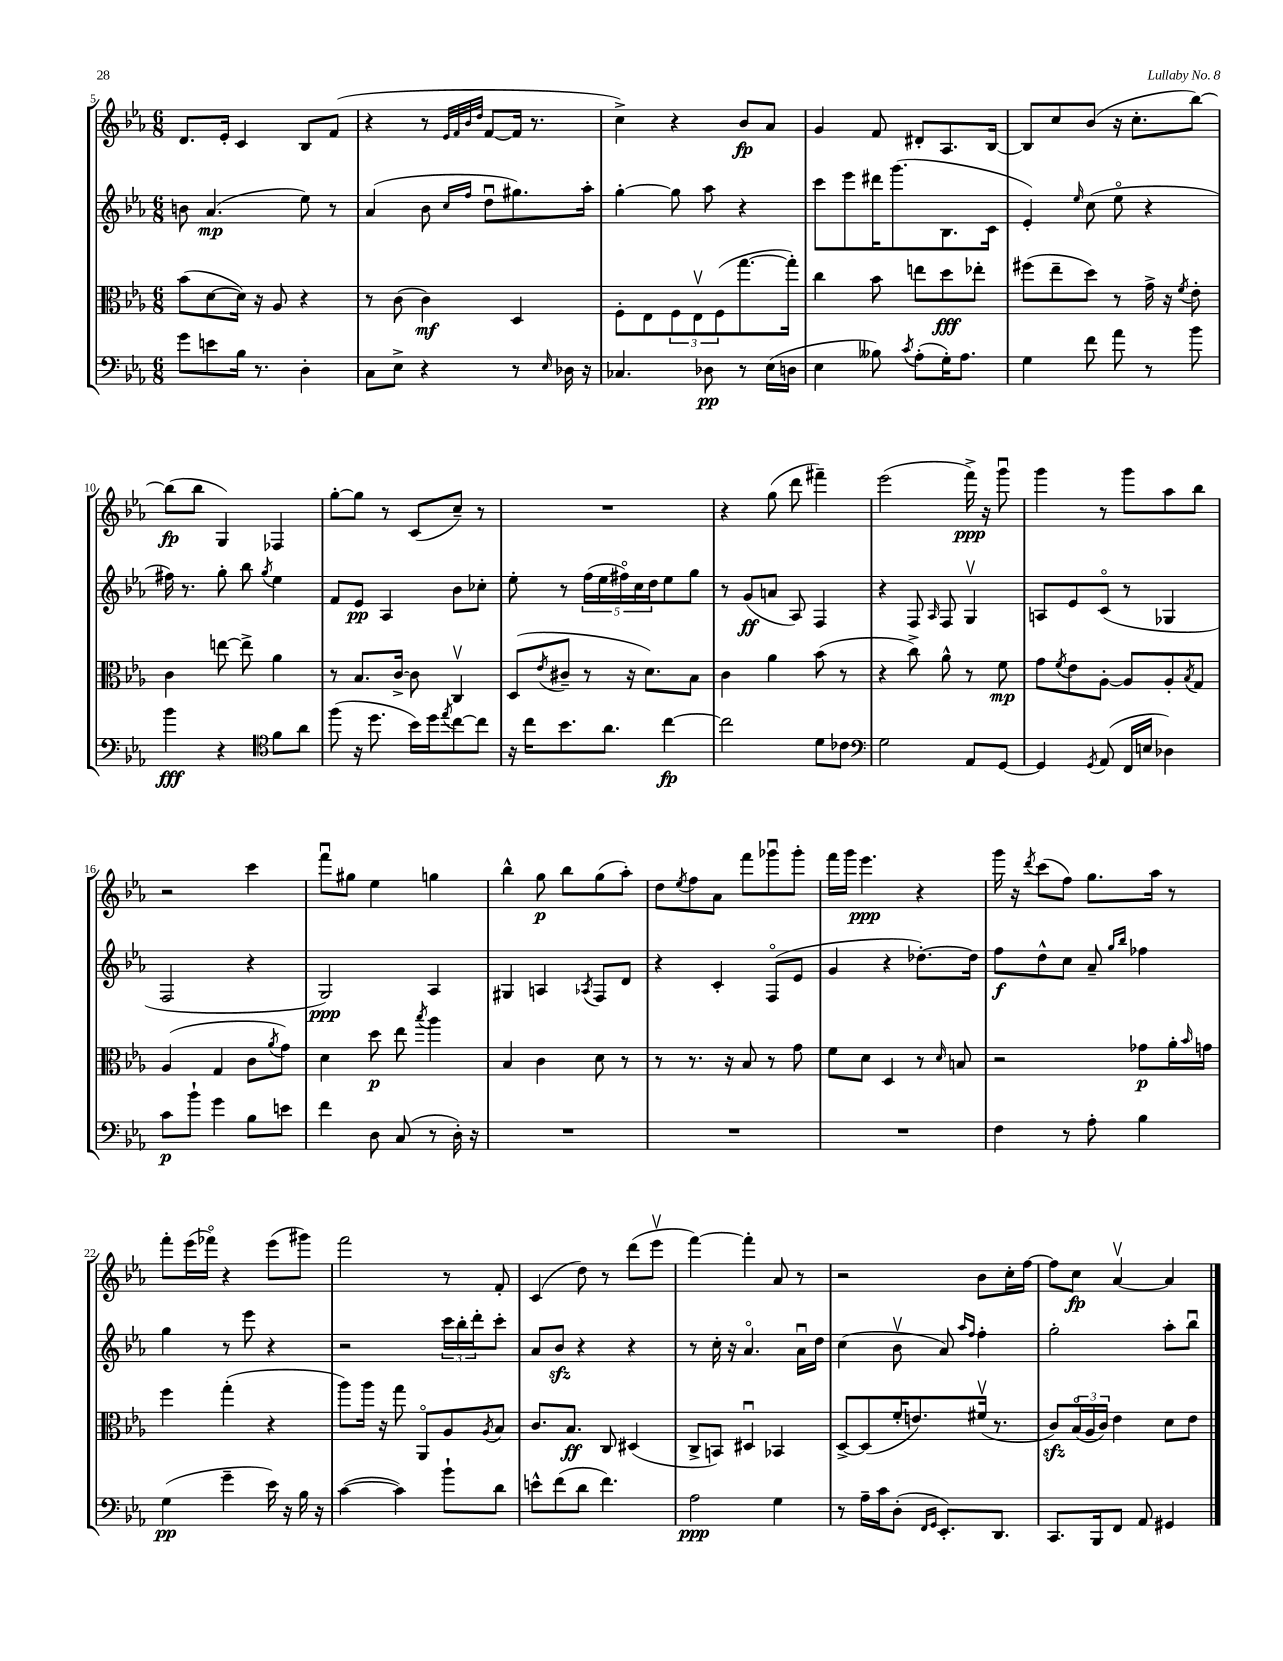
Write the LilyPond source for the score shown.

<<
\new StaffGroup <<
\new Staff = "s0" {
    \clef treble \key ees \major \numericTimeSignature \time 6/8
    d'8. ees'16-. c'4 bes8 f'8( |
    r4 r8 \grace { ees'32 f'32 bes'32 d''32 } f'8~ f'16 r8. |
    c''4->) r4 bes'8\fp aes'8 |
    g'4 f'8 dis'8-. aes8. bes16~ |
    bes8 c''8 bes'8( r16 c''8.-. bes''8~) |
    bes''8\fp( bes''8 g4) fes4 |
    g''8~-. g''8 r8 c'8( c''8--) r8 |
    R2. |
    r4 g''8( d'''8 fis'''4--) |
    ees'''2( f'''16->\ppp) r16 g'''8\downbow |
    g'''4 r8 g'''8 aes''8 bes''8 |
    r2 c'''4 |
    f'''8\downbow gis''8 ees''4 g''4 |
    bes''4-^ g''8\p bes''8 g''8( aes''8-.) |
    d''8 \acciaccatura { ees''8 } f''8 aes'8 f'''8 ges'''8\downbow ges'''8-. |
    f'''16 g'''16 ees'''4.\ppp r4 |
    g'''16 r16 \acciaccatura { d'''8 } c'''8( f''8) g''8. aes''16 r8 |
    f'''8-. ees'''16( fes'''16\flageolet) r4 ees'''8( gis'''8) |
    f'''2 r8 f'8-. |
    c'4( d''8) r8 d'''8( ees'''8\upbow |
    f'''4~) f'''4-. aes'8 r8 |
    r2 bes'8 c''16-. f''16~ |
    f''8 c''8\fp aes'4~\upbow aes'4 \bar "|." |
}
\new Staff = "s1" {
    \clef treble \key ees \major \numericTimeSignature \time 6/8
    b'8 aes'4.\mp( ees''8) r8 |
    aes'4( bes'8 \grace { c''16 f''16 } d''8\downbow gis''8.) aes''16-. |
    g''4~-. g''8 aes''8 r4 |
    c'''8 ees'''8 dis'''16 g'''8.( bes8. c'16 |
    ees'4-.) \grace { ees''16 } c''8( ees''8\flageolet r4 |
    fis''16) r8. g''8-. bes''8 \acciaccatura { g''8 } ees''4 |
    f'8 ees'8\pp aes4 bes'8 ces''8-. |
    ees''8-. r8 \tuplet 5/4 { f''16( ees''16 fis''16\flageolet) c''16 d''16 } ees''8 g''8 |
    r8 g'8\ff( a'8 aes8) f4 |
    r4 f8 \grace { aes16 } f8 g4\upbow |
    a8 ees'8 c'8\flageolet( r8 ges4 |
    f2 r4 |
    g2\ppp) aes4 |
    gis4 a4 \acciaccatura { aes8 } f8 d'8 |
    r4 c'4-. f8\flageolet( ees'8 |
    g'4 r4 des''8.~-.) des''16 |
    f''8\f d''8-^ c''8 aes'8-- \grace { g''16 bes''16 } fes''4 |
    g''4 r8 ees'''8 r4 |
    r2 \tuplet 3/2 { c'''16 bes''16-. d'''16-. } c'''8-. |
    aes'8 bes'8\sfz r4 r4 |
    r8 c''16-. r16 aes'4.\flageolet aes'16\downbow d''16 |
    c''4( bes'8\upbow aes'8) \grace { aes''16 f''16 } f''4-. |
    g''2-. aes''8-. bes''8\downbow \bar "|." |
}
\new Staff = "s2" {
    \clef alto \key ees \major \numericTimeSignature \time 6/8
    bes'8( d'8~ d'16) r16 aes8 r4 |
    r8 c'8( c'4\mf) d4 |
    f8-. ees8 \tuplet 3/2 { f8 ees8\upbow f8( } g''8.~ g''16-.) |
    c''4 bes'8 e''8 d''8\fff ees''8-. |
    fis''8( ees''8-- d''8) r8 g'16-> r16 \acciaccatura { f'8 } ees'8-. |
    c'4 e''8~ e''8-> aes'4 |
    r8 bes8. c'16~-> c'8 c4\upbow |
    d8( \acciaccatura { ees'8 } cis'8-- r8 r16 d'8.) bes8 |
    c'4 aes'4 bes'8( r8 |
    r4 c''8->) aes'8-^ r8 f'8\mp |
    g'8 \acciaccatura { f'8 } ees'8 aes8~-. aes8 aes8-. \acciaccatura { bes8 } g8 |
    aes4( g4 c'8 \acciaccatura { aes'8 } g'8) |
    d'4 d''8\p ees''8 \acciaccatura { bes''8 } aes''4 |
    bes4 c'4 d'8 r8 |
    r8 r8. r16 bes8 r8 g'8 |
    f'8 d'8 d4 r8 \grace { d'16 } b8 |
    r2 ges'8\p aes'16-. \grace { bes'16 } g'16 |
    f''4 g''4-.( r4 |
    aes''8) aes''16 r16 g''8 aes,8\flageolet aes8 \acciaccatura { aes8 } bes8 |
    c'8. bes8.\ff c8 dis4( |
    c8-> b,8) dis4\downbow bes,4 |
    d8~-> d8( f'16-. e'8.) fis'16\upbow( r8. |
    c'8\sfz) \tuplet 3/2 { bes16\flageolet( aes16 c'16) } ees'4 d'8 ees'8 \bar "|." |
}
\new Staff = "s3" {
    \clef bass \key ees \major \numericTimeSignature \time 6/8
    g'8 e'8 bes16 r8. d4-. |
    c8 ees8-> r4 r8 \grace { ees16 } des16 r16 |
    ces4. des8\pp r8 ees16( d16 |
    ees4 beses8) \acciaccatura { c'8 } aes8-.( g16-.) aes8. |
    g4 f'8 aes'8 r8 bes'8 |
    bes'4\fff r4 \clef tenor f'8 aes'8 |
    f''8( r16 d''8. bes'16) d''16 \acciaccatura { ees''8 } c''8~ c''8 |
    r16 c''16 bes'8. aes'8. c''4~\fp |
    c''2 d'8 ces'8 |
    \clef bass g2 aes,8 g,8~ |
    g,4 \acciaccatura { g,8 } aes,8( f,16 e16 des4) |
    c'8\p bes'8-! g'4 bes8 e'8 |
    f'4 d8 c8( r8 d16-.) r16 |
    R2. |
    R2. |
    R2. |
    f4 r8 aes8-. bes4 |
    g4\pp( g'4-- ees'16) r16 bes16 r16 |
    c'4~( c'4) bes'8-! d'8 |
    e'8-^ f'8( d'8 f'4.) |
    aes2\ppp g4 |
    r8 aes16-- c'16 d8-.( \grace { f,16 g,16 } ees,8.-.) d,8. |
    c,8. bes,,16 f,8 aes,8 gis,4 \bar "|." |
}
>>
>>
\layout { \context { \Score currentBarNumber = #5 } }
